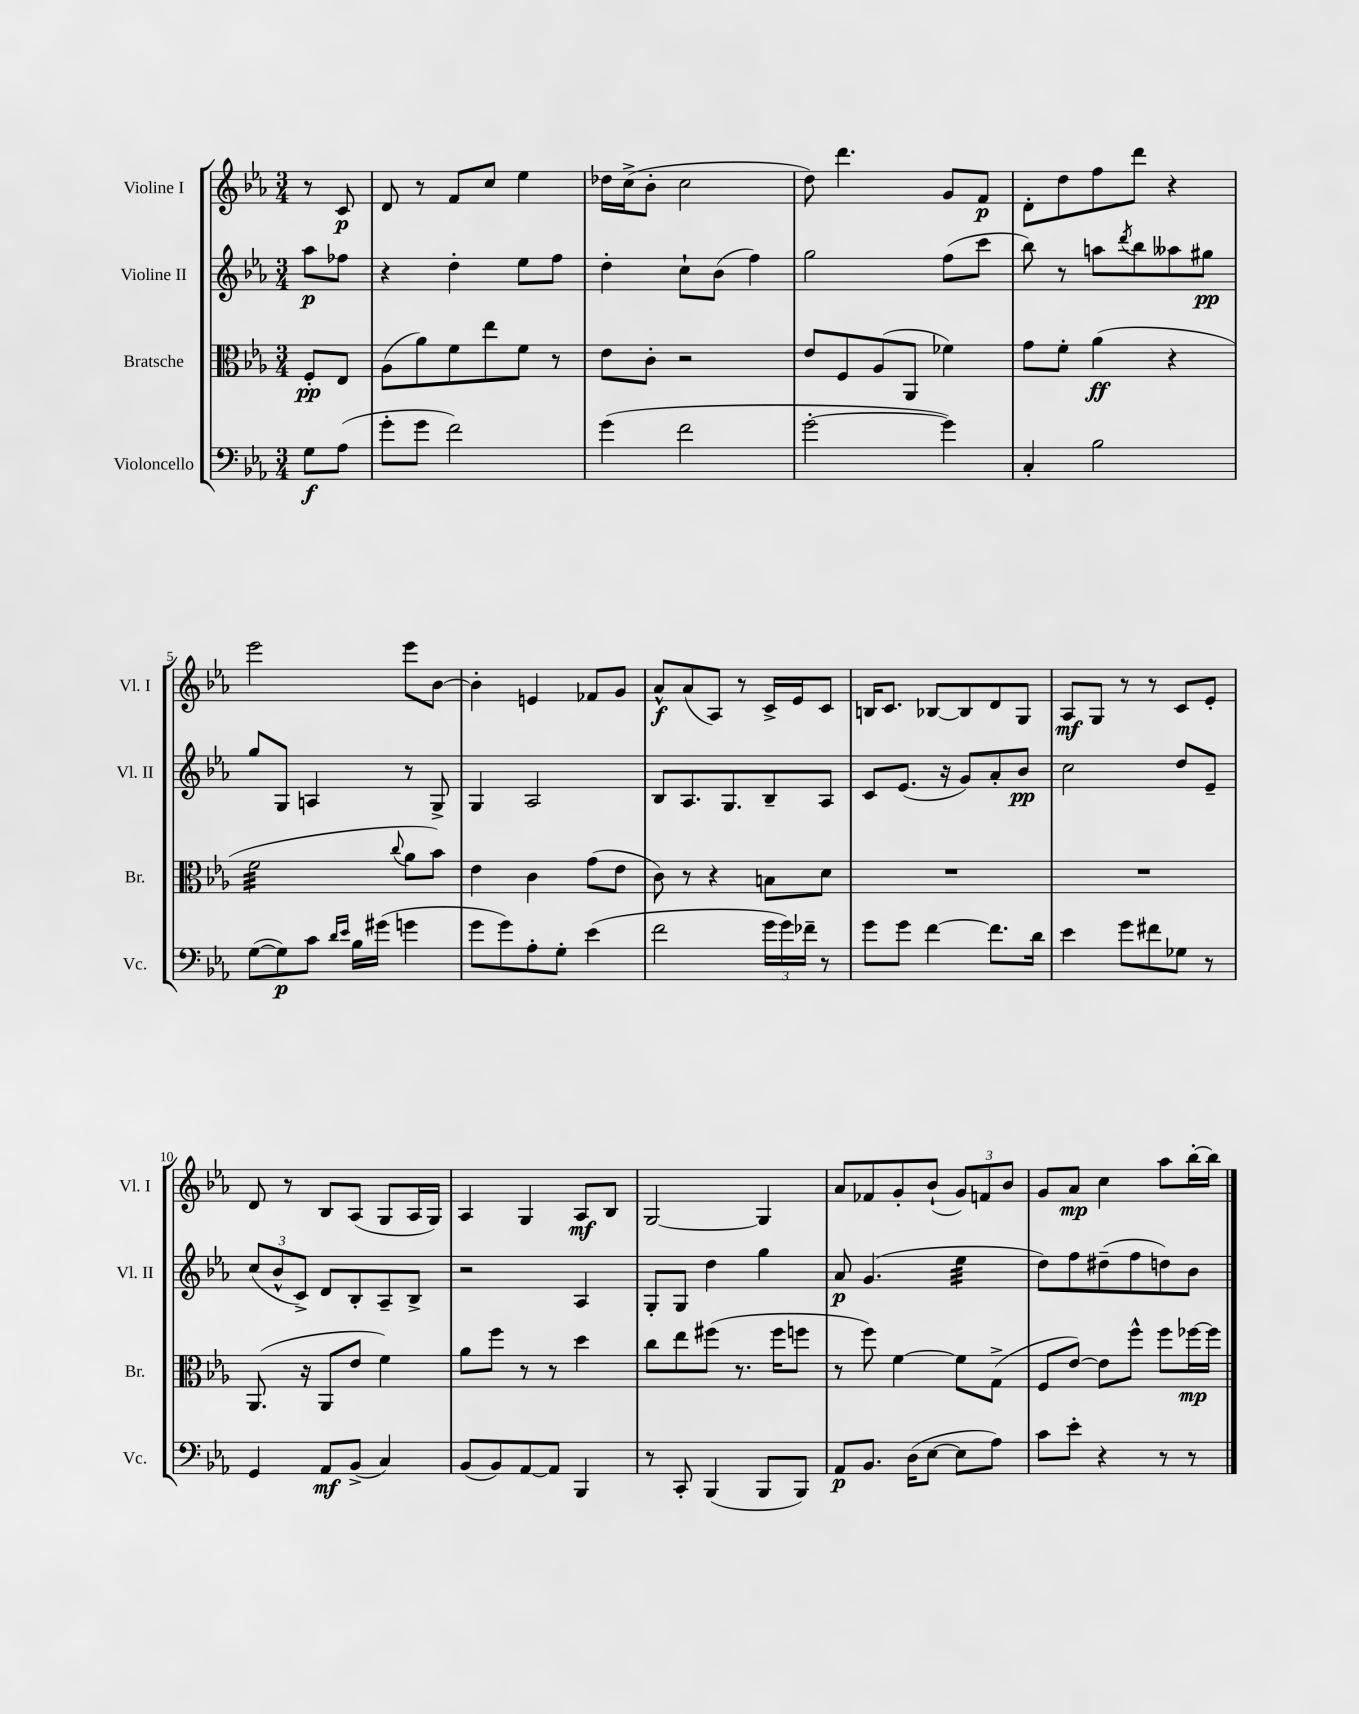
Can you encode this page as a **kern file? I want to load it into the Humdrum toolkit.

**kern	**dynam	**kern	**dynam	**kern	**dynam	**kern	**dynam
*part4	*part4	*part3	*part3	*part2	*part2	*part1	*part1
*staff4	*staff4	*staff3	*staff3	*staff2	*staff2	*staff1	*staff1
*I"Violoncello	*	*I"Bratsche	*	*I"Violine II	*	*I"Violine I	*
*I'Vc.	*	*I'Br.	*	*I'Vl. II	*	*I'Vl. I	*
*clefF4	*	*clefC3	*	*clefG2	*	*clefG2	*
*k[b-e-a-]	*	*k[b-e-a-]	*	*k[b-e-a-]	*	*k[b-e-a-]	*
*M3/4	*	*M3/4	*	*M3/4	*	*M3/4	*
=	=	=	=	=	=	=	=
8G\L	f	8F'/L	pp	8aa-\L	p	8r	.
(8A-\J	.	8E-/J	.	8ff-X\J	.	8c/	p
=1	=1	=1	=1	=1	=1	=1	=1
8g'\L	.	(8A-\L	.	4r	.	8d/	.
8g\J	.	8a-\)	.	.	.	8r	.
2f\)	.	8f\	.	4dd'\	.	8f/L	.
.	.	8ee-\	.	.	.	8cc/J	.
.	.	8f\J	.	8ee-\L	.	4ee-\	.
.	.	8r	.	8ff\J	.	.	.
=2	=2	=2	=2	=2	=2	=2	=2
(4g\	.	8e-\L	.	4dd'\	.	16dd-X\LL	.
.	.	.	.	.	.	(16cc^\J	.
.	.	8c'\J	.	.	.	8b-'\J	.
2f\	.	2r	.	8cc`\L	.	2cc\	.
.	.	.	.	(8b-\J	.	.	.
.	.	.	.	4ff\)	.	.	.
=3	=3	=3	=3	=3	=3	=3	=3
[2g'\	.	8e-/L	.	2gg\	.	8dd\)	.
.	.	8F/	.	.	.	4.ddd\	.
.	.	(8A-/	.	.	.	.	.
.	.	8AA-/J	.	.	.	.	.
4g\])	.	4f-X\)	.	(8ff\L	.	8g/L	.
.	.	.	.	8ccc\J	.	8f/J	p
=4	=4	=4	=4	=4	=4	=4	=4
4C'/	.	8g\L	.	8bb-\)	.	8d'\L	.
.	.	8f'\J	.	8r	.	8dd\	.
2B-\	.	(4a-\	ff	8aan\L	.	8ff\	.
.	.	.	.	8qddd/	.	.	.
.	.	.	.	8bb-\	.	8ddd\J	.
.	.	4r	.	8aa--X\	.	4r	.
.	.	.	.	8gg#X\J	pp	.	.
!!LO:LB:g=z
=5	=5	=5	=5	=5	=5	=5	=5
*	*	*tremolo	*	*	*	*	*
([8G\L	.	32f\LLL	.	8gg/L	.	2eee-\	.
.	.	32f\	.	.	.	.	.
.	.	32f\	.	.	.	.	.
.	.	32f\	.	.	.	.	.
8G\])	p	32f\	.	8G/J	.	.	.
.	.	32f\	.	.	.	.	.
.	.	32f\	.	.	.	.	.
.	.	32f\	.	.	.	.	.
8c\J	.	32f\	.	4An/	.	.	.
.	.	32f\	.	.	.	.	.
.	.	32f\	.	.	.	.	.
.	.	32f\	.	.	.	.	.
16qqd/LL	.	.	.	.	.	.	.
16qqe-/JJ	.	.	.	.	.	.	.
16B-\LL	.	32f\	.	.	.	.	.
.	.	32f\	.	.	.	.	.
(16g#X\JJ	.	32f\	.	.	.	.	.
.	.	32f\JJJ	.	.	.	.	.
*	*	*Xtremolo	*	*	*	*	*
.	.	8qqcc/	.	.	.	.	.
4gn\	.	8a-\L	.	8r	.	8eee-\L	.
.	.	8b-\J)	.	8G^/	.	[8b-\J	.
=6	=6	=6	=6	=6	=6	=6	=6
8g\L	.	4e-\	.	4G/	.	4b-'\]	.
8g\)	.	.	.	.	.	.	.
8A-'\	.	4c\	.	2A-/	.	4en/	.
8G'\J	.	.	.	.	.	.	.
(4e-\	.	(8g\L	.	.	.	8f-X/L	.
.	.	8e-\J	.	.	.	8g/J	.
=7	=7	=7	=7	=7	=7	=7	=7
2f\	.	8c\)	.	8B-/L	.	8a-^^/L	f
.	.	8r	.	8.A-/	.	(8a-/	.
.	.	4r	.	.	.	8A-/J)	.
.	.	.	.	8.G/	.	.	.
.	.	.	.	.	.	8r	.
24g\LL	.	8Bn\L	.	8B-~/	.	16c^/LL	.
24g\)	.	.	.	.	.	.	.
.	.	.	.	.	.	16e-/J	.
24f-X~\JJ	.	.	.	.	.	.	.
8r	.	8d\J	.	8A-/J	.	8c/J	.
=8	=8	=8	=8	=8	=8	=8	=8
8g\L	.	2.r	.	8c/L	.	16Bn/KL	.
.	.	.	.	.	.	8.c/J	.
8g\J	.	.	.	(8.e-/J	.	.	.
[4f\	.	.	.	.	.	[8B-X/L	.
.	.	.	.	16r	.	.	.
.	.	.	.	8g/L)	.	8B-/]	.
8.f\L]	.	.	.	8a-'/	.	8d/	.
.	.	.	.	8b-/J	pp	8G/J	.
16d\Jk	.	.	.	.	.	.	.
=9	=9	=9	=9	=9	=9	=9	=9
4e-\	.	2.r	.	2cc\	.	8A-/L	mf
.	.	.	.	.	.	8G/J	.
8g\L	.	.	.	.	.	8r	.
8f#X\	.	.	.	.	.	8r	.
8G-X\J	.	.	.	8dd/L	.	8c/L	.
8r	.	.	.	8e-~/J	.	8e-'/J	.
!!LO:LB:g=z
=10	=10	=10	=10	=10	=10	=10	=10
4GG/	.	(8.AA-/	.	(12cc/L	.	8d/	.
.	.	.	.	12b-^^/	.	.	.
.	.	.	.	.	.	8r	.
.	.	.	.	12c^/J)	.	.	.
.	.	16r	.	.	.	.	.
8AA-/L	mf	8AA-/L	.	8d/L	.	8B-/L	.
(8BB-^/J	.	8e-/J	.	8B-'/	.	(8A-/J	.
4C/)	.	4f\)	.	8A-~/	.	8G/L	.
.	.	.	.	8B-^/J	.	16A-/L	.
.	.	.	.	.	.	16G/JJ)	.
=11	=11	=11	=11	=11	=11	=11	=11
(8BB-/L	.	8a-\L	.	2r	.	4A-/	.
8BB-/)	.	8ff\J	.	.	.	.	.
[8AA-/	.	8r	.	.	.	4G/	.
8AA-/J]	.	8r	.	.	.	.	.
4BBB-/	.	4dd\	.	4A-/	.	8A-/L	mf
.	.	.	.	.	.	8B-/J	.
=12	=12	=12	=12	=12	=12	=12	=12
8r	.	8cc\L	.	8G'/L	.	[2G/	.
8CC'/	.	8ee-\	.	8G/J	.	.	.
(4BBB-/	.	(8ff#X\J	.	4dd\	.	.	.
.	.	8.r	.	.	.	.	.
8BBB-/L	.	.	.	4gg\	.	4G/]	.
.	.	16ff#\KL	.	.	.	.	.
8BBB-/J)	.	8ffn\J	.	.	.	.	.
=13	=13	=13	=13	=13	=13	=13	=13
8AA-/L	p	8r	.	8a-/	p	8a-/L	.
8.BB-/J	.	8ff\)	.	(4.g/	.	8f-X/	.
.	.	[4f\	.	.	.	8g'/	.
(16D\KL	.	.	.	.	.	.	.
[8E-\J	.	.	.	.	.	(8b-`/J	.
*	*	*	*	*tremolo	*	*	*
8E-\L]	.	8f\L]	.	32ee-\LLL	.	12g/L)	.
.	.	.	.	32ee-\	.	.	.
.	.	.	.	32ee-\	.	.	.
.	.	.	.	.	.	12fn/	.
.	.	.	.	32ee-\	.	.	.
8A-\J)	.	(8G^\J	.	32ee-\	.	.	.
.	.	.	.	32ee-\	.	.	.
.	.	.	.	.	.	12b-/J	.
.	.	.	.	32ee-\	.	.	.
.	.	.	.	32ee-\JJJ	.	.	.
*	*	*	*	*Xtremolo	*	*	*
=14	=14	=14	=14	=14	=14	=14	=14
8c\L	.	8F/L	.	8dd\L)	.	8g/L	.
8e-'\J	.	[8e-/J)	.	8ff\	.	8a-/J	mp
4r	.	8e-\L]	.	(8dd#X~\	.	4cc\	.
.	.	8ff^^\J	.	8ff\	.	.	.
8r	.	8ff\L	.	8ddn\)	.	8aa-\L	.
8r	.	[16ff-X\L	mp	8b-\J	.	[16bb-'\L	.
.	.	16ff-\JJ]	.	.	.	16bb-\JJ]	.
==	==	==	==	==	==	==	==
*-	*-	*-	*-	*-	*-	*-	*-
